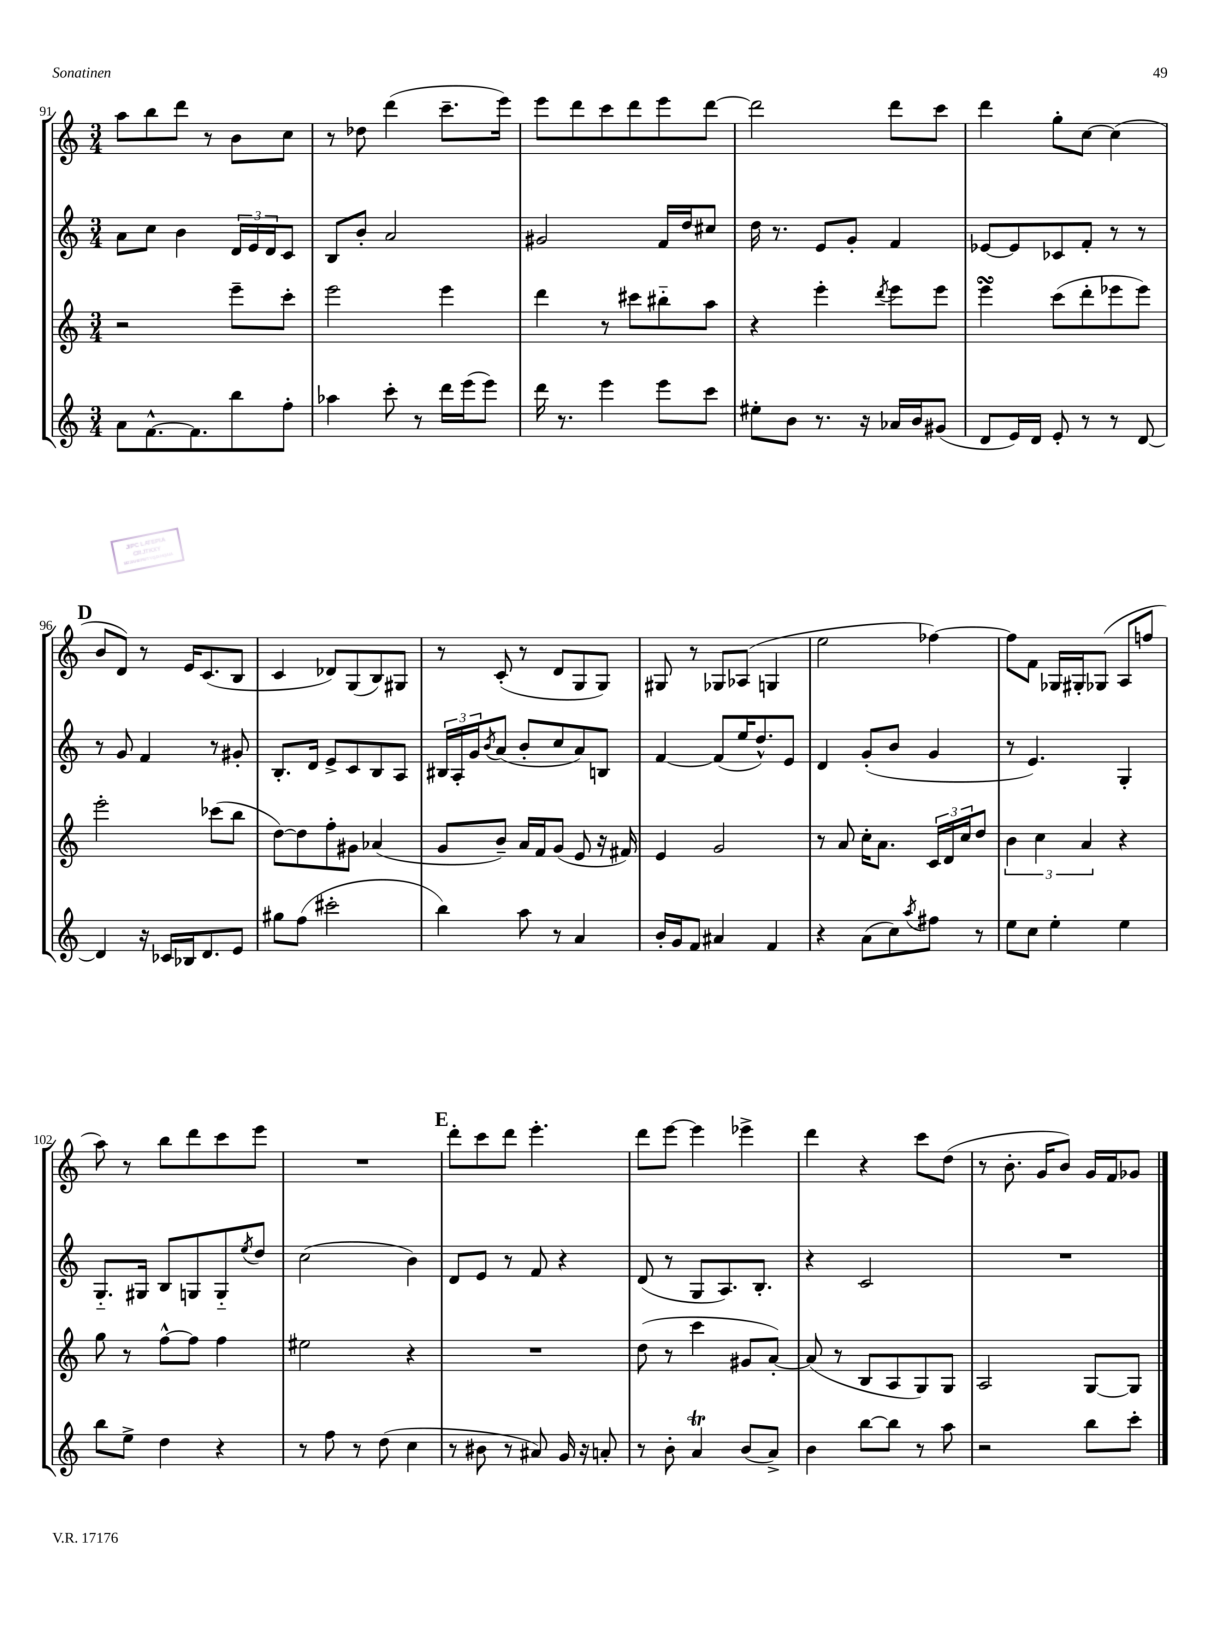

**kern	**kern	**kern	**kern
*staff4	*staff3	*staff2	*staff1
*clefG2	*clefG2	*clefG2	*clefG2
*k[]	*k[]	*k[]	*k[]
*M3/4	*M3/4	*M3/4	*M3/4
8a\L	2r	8a\L	8aa\L
[8.f^^\	.	8cc\J	8bb\
.	.	4b\	8ddd\J
8.f\]	.	.	.
.	.	.	8r
8bb\	8eee~\L	24d/LL	8b\L
.	.	24e/	.
.	.	24d/J	.
8ff'\J	8ccc'\J	8c/J	8cc\J
=	=	=	=
4aa-\	2eee\	8B/L	8r
.	.	8b'/J	8dd-\
8ccc'\	.	2a/	(4ddd\
8r	.	.	.
16ddd\LL	4eee\	.	8.ccc~\L
(16eee\J	.	.	.
8eee\J)	.	.	.
.	.	.	16eee\Jk)
=	=	=	=
16ddd\	4ddd\	2g#/	8eee\L
8.r	.	.	.
.	.	.	8ddd\
4eee\	8r	.	8ccc\
.	8ccc#\L	.	8ddd\
8eee\L	8bb#'~\	16f/LL	8eee\
.	.	16dd/J	.
8ccc\J	8aa\J	8cc#/J	[8ddd\J
=	=	=	=
8ee#'\L	4r	16dd\	2ddd\]
.	.	8.r	.
8b\J	.	.	.
8.r	4eee'\	8e/L	.
.	.	8g'/J	.
16r	.	.	.
.	8qddd/	.	.
16a-/LL	8eee\L	4f/	8ddd\L
16b/J	.	.	.
(8g#/J	8eee\J	.	8ccc\J
=	=	=	=
8d/L	4eee\	[8e-/L	4ddd\
16e/L)	.	8e-/]	.
16d/JJ	.	.	.
8e'/	(8ccc\L	8c-/	8gg'\L
8r	8ddd'\	8f'/J	[8cc\J
8r	8eee-\	8r	(4cc\]
[8d/	8eee-\J)	8r	.
=	=	=	=
4d/]	2eee'\	8r	8b/L
.	.	8g/	8d/J)
16r	.	4f/	8r
16c-/LL	.	.	.
16B-/J	.	.	16e/LK
8.d/	.	.	(8.c/
.	(8ccc-\L	8r	.
8e/J	8bb\J	8g#'/	8B/J
=	=	=	=
8gg#\L	[8dd\L)	8.B'/L	4c/
(8ff\J	8dd\]	.	.
.	.	16d/Jk	.
2ccc#'\	8ff'\	8e^/L	8d-/L)
.	8g#\J	8c/	(8G/
.	(4a-/	8B/	8B/)
.	.	8A/J	8G#/J
=	=	=	=
4bb\)	8g/L	24B#/LL	8r
.	.	24A'/	.
.	.	24g/J	.
.	.	8qb/	.
.	8b~/J)	(8a/J	(8c'/
8aa\	16a/LL	8b'/L	8r
.	16f/J	.	.
8r	(8g/J	8cc/	8d/L
4a/	8e/	8a/)	8G/
.	16r	8B/J	8G/J)
.	16f#/)	.	.
=	=	=	=
16b'/LL	4e/	[4f/	8G#/
16g/J	.	.	.
8f/J	.	.	8r
4a#/	2g/	(8f/]L	8G-/L
.	.	16ee/K	(8A-/J
.	.	8.dd^^/)	.
4f/	.	.	4G/
.	.	8e/J	.
=	=	=	=
4r	8r	4d/	2ee\
.	8a/	.	.
(8a\L	16cc'\LK	(8g'/L	.
.	8.a\J	.	.
8cc\)	.	8b/J	.
8qaa/	.	.	.
8ff#\J	24c/LL	4g/	[4ff-\)
.	24d/	.	.
.	24cc/J	.	.
8r	8dd/J	.	.
=	=	=	=
8ee\L	6b\	8r	8ff-\]L
8cc\J	.	4.e/)	8f\J
.	6cc\	.	.
4ee'\	.	.	16G-/LL
.	.	.	16G#'/J
.	6a/	.	.
.	.	.	(8G-/J
4ee\	4r	4G'/	8A/L
.	.	.	8ff/J
=	=	=	=
8bb\L	8gg\	8.G'~/L	8aa\)
8ee^\J	8r	.	8r
.	.	16G#/Jk	.
4dd\	[8ff^^\L	8B/L	8bb\L
.	8ff\]J	8G/	8ddd\
4r	4ff\	8G'~/	8ccc\
.	.	8qee/	.
.	.	8dd/J	8eee\J
=	=	=	=
8r	2ee#\	(2cc\	2.r
8ff\	.	.	.
8r	.	.	.
(8dd\	.	.	.
4cc\	4r	4b\)	.
=	=	=	=
8r	2.r	8d/L	8ddd'\L
8b#\	.	8e/J	8ccc\
8r	.	8r	8ddd\J
8a#/)	.	8f/	4.eee'\
16g/	.	4r	.
16r	.	.	.
8a'/	.	.	.
=	=	=	=
8r	(8dd\	(8d/	8ddd\L
8b'\	8r	8r	[8eee\J
4a/	4ccc\	8G/L	4eee\]
.	.	8.A/)	.
(8b/L	8g#/L	.	4eee-^\
.	.	8.B'/J	.
8a^/J)	[8a'/J)	.	.
=	=	=	=
4b\	(8a/]	4r	4ddd\
.	8r	.	.
[8bb\L	8B/L	2c/	4r
8bb\]J	8A/	.	.
8r	8G/)	.	8ccc\L
8aa\	8G/J	.	(8dd\J
=	=	=	=
2r	2A/	2.r	8r
.	.	.	8.b'\
.	.	.	16g/LK
.	.	.	8b/J)
8bb\L	[8G/L	.	16g/LL
.	.	.	16f/J
8ccc'\J	8G/]J	.	8g-/J
==	==	==	==
*-	*-	*-	*-
